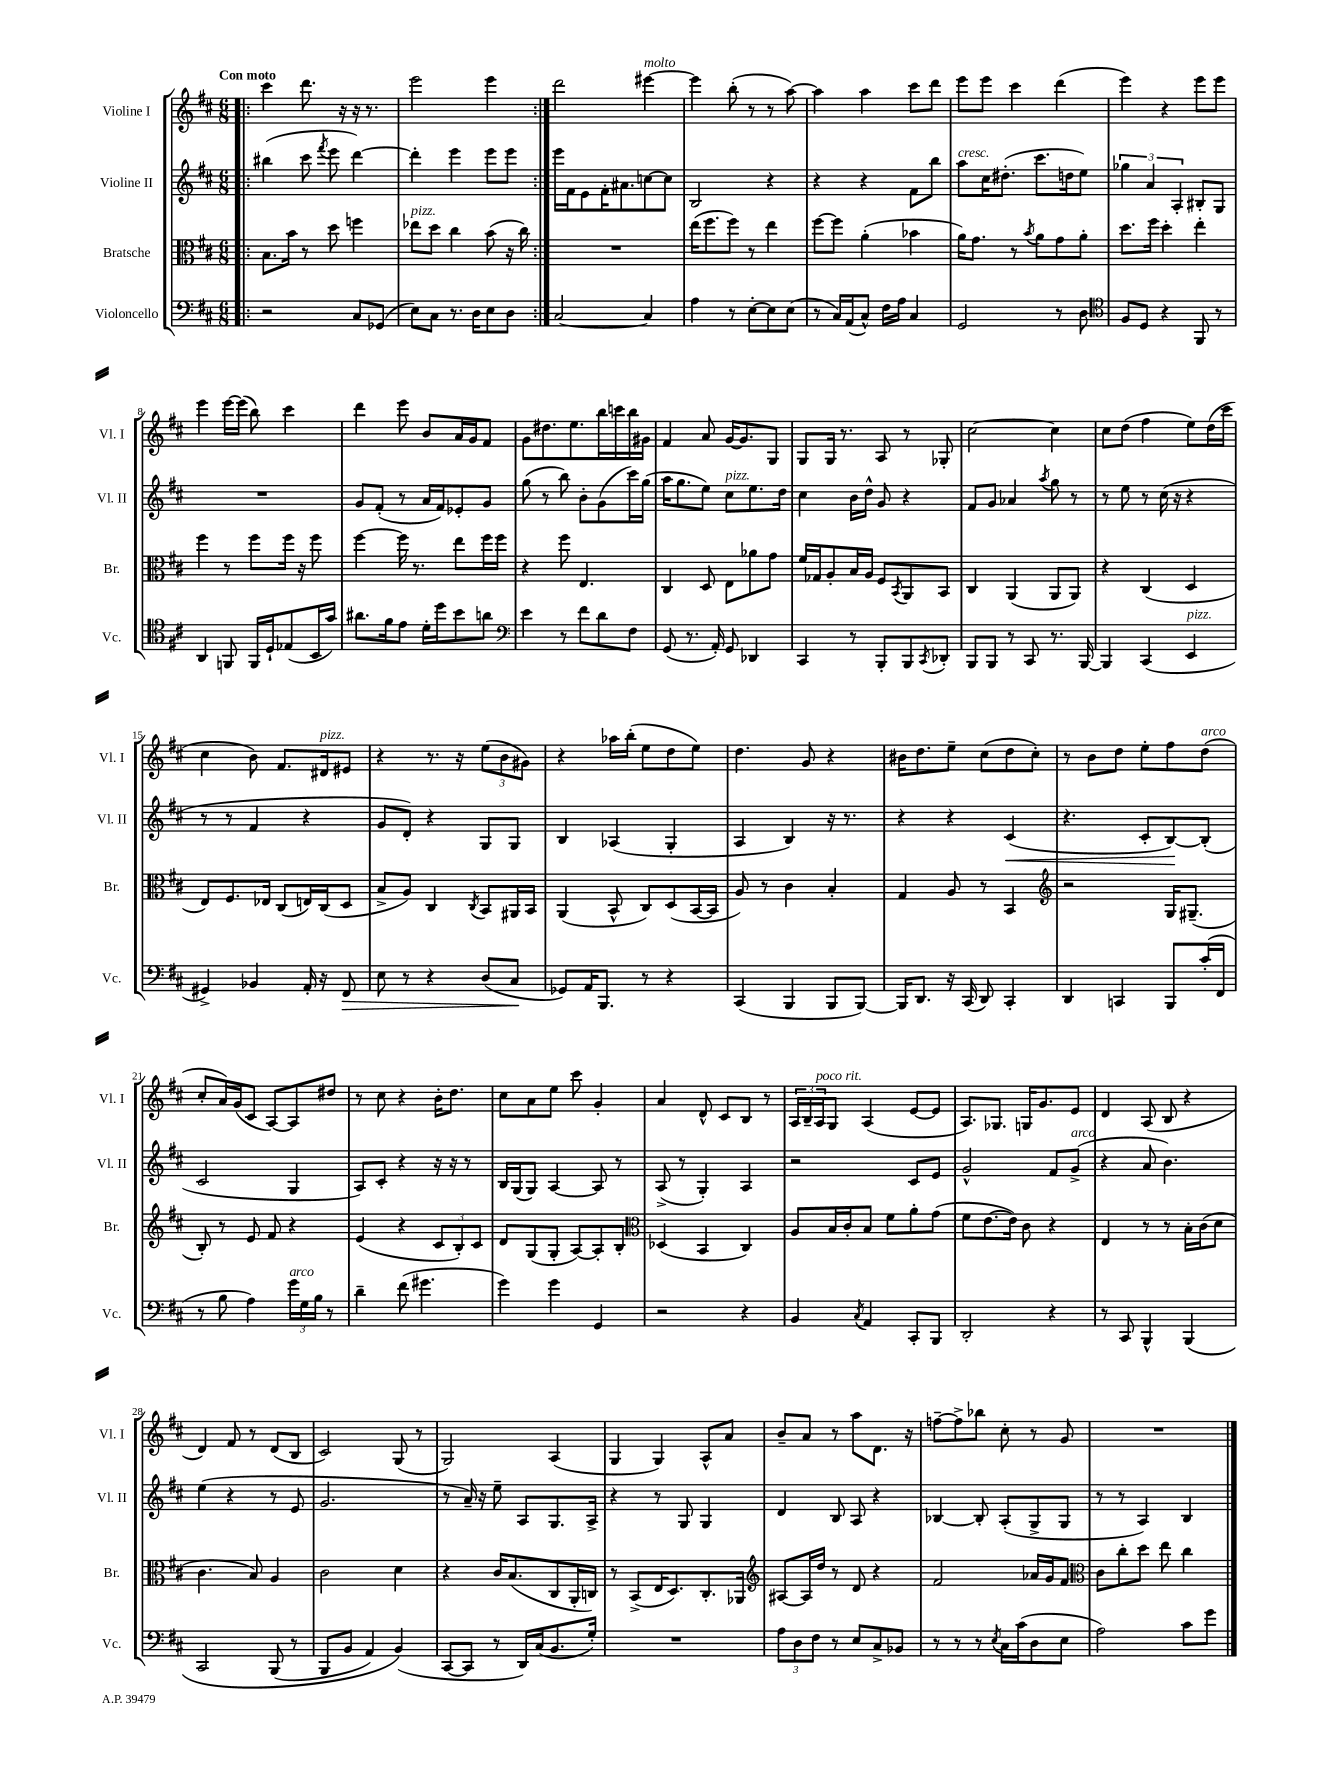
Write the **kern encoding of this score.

**kern	**kern	**kern	**kern
*staff4	*staff3	*staff2	*staff1
*clefF4	*clefC3	*clefG2	*clefG2
*k[f#c#]	*k[f#c#]	*k[f#c#]	*k[f#c#]
*M6/8	*M6/8	*M6/8	*M6/8
=!|:	=!|:	=!|:	=!|:
2r	8.B\L	(4bb#\	4ccc#\
.	16b\Jk	.	.
.	8r	8ccc#\	8.ddd\
.	.	8qfff#/	.
.	8dd\	8eee\	.
.	.	.	16r
8C#/L	4ff\	[4ddd\)	16r
.	.	.	8.r
(8GG-/J	.	.	.
=	=	=	=
8E\L)	8ee-\L	4ddd'\]	2eee\
8C#\J	8dd\J	.	.
8.r	4cc#\	4eee\	.
16D\LK	.	.	.
8E\	(8b\	8eee\L	4eee\
8D\J	16r	8eee\J	.
.	16cc#\)	.	.
=:|!	=:|!	=:|!	=:|!
[2C#/	2.r	16eee\LL	2ddd\
.	.	16f#\J	.
.	.	8e\	.
.	.	16f#'\K	.
.	.	8.a#\	.
4C#/]	.	[8cc\	[4eee#\
.	.	8cc\]J	.
=	=	=	=
4A\	(16ee\LK	2B/	4eee#\]
.	8.ff#\	.	.
8r	8ff#\J)	.	(8bb'\
[8E'\L	8r	.	8r
8E\]	4ee\	4r	8r
(8E\J	.	.	[8aa\)
=	=	=	=
8r	[8ff#\L	4r	4aa\]
16C#/LL)	8ff#\]J	.	.
(16AA/J	.	.	.
8C#^^/J)	(4a'\	4r	4aa\
16F#\LL	.	.	.
16A\JJ	.	.	.
4C#/	4b-\	8f#\L	8ccc#\L
.	.	8bb\J	8ddd\J
=	=	=	=
2GG/	16a\LK)	8aa\L	8eee\L
.	8.g\J	.	.
.	.	16cc#\K	8eee\J
.	.	(8.dd#'\J	.
.	8r	.	4ccc#\
.	8qb/	.	.
.	8a\L	8.ccc#\L	.
8r	8g\	.	(4ddd\
.	.	16dd\k	.
8D\	8a'\J	8ee\J)	.
=	=	=	=
*clefC4	*	*	*
8F#/L	8.dd\L	6gg-\	4eee\)
8D/J	.	.	.
.	.	6a/	.
.	16ff#\Jk	.	.
4r	4dd'\	.	4r
.	.	6A'/	.
8FF#/	4ee'\	8B#'/L	8eee\L
8r	.	8G/J	8eee\J
=	=	=	=
4AA/	4ff#\	2.r	4eee\
8FF/	8r	.	[16eee\LL
.	.	.	(16eee\]JJ
16FF/LL	8ff#\L	.	8bb\)
16D`/J	.	.	.
(8E-/	16ff#\Jk	.	4ccc#\
.	16r	.	.
16BB/L	8ff#\	.	.
16g/JJ)	.	.	.
=	=	=	=
8.a#\L	[4ff#\	8g/L	4ddd\
.	.	(8f#'/J	.
16f#\k	.	.	.
8e\J	16ff#\]	8r	8eee\
.	8.r	.	.
16d'\LL	.	16a/LL	8b/L
16dd\J	.	16f#/J)	.
8b\	8ee\L	8e-'/	16a/L
.	.	.	16g/J
8a\J	16ff#\L	8g/J	8f#/J
.	16ff#\JJ	.	.
=	=	=	=
*clefF4	*	*	*
4e\	4r	(8gg\	8g\L
.	.	8r	8.dd#\
8r	8ff#\	8bb\)	.
.	.	.	8.ee\
8f#\L	4.E/	8b'\L	.
8d\	.	(8g\	16bb\L
.	.	.	16ccc\
8F#\J	.	16ccc#\L)	16bb\
.	.	(16gg\JJ	16g#\JJ
=	=	=	=
(8GG/	4C#/	16aa\LK	4f#/
.	.	8.gg\	.
8.r	.	.	.
.	8D/	8ee\J)	8a/
16AA'/)	.	.	.
8GG/	8E\L	8cc#\L	[16g/LK
.	.	.	8.g/]
4DD-/	8a-\	8.ee\	.
.	8g\J	.	8G/J
.	.	16dd\Jk	.
=	=	=	=
4CC#/	16f#/LL	4cc#\	8G/L
.	16G-/J	.	.
.	8A'/	.	16G/Jk
.	.	.	8.r
8r	16B/L	16b\LL	.
.	16A/JJ	16dd^^\JJ	.
8BBB'/L	8F#/L	8g/	8A/
.	8qBB/	.	.
8BBB/	8AA/	4r	8r
8qCC#/	.	.	.
8DD-'/J	8BB/J	.	8G-'/
=	=	=	=
8BBB/L	4C#/	8f#/L	[2cc#\
8BBB/J	.	8g/J	.
8r	(4AA/	4a-/	.
8CC#/	.	.	.
.	.	8qaa/	.
8.r	8AA/L	8gg\	4cc#\]
.	8AA/J)	8r	.
[16BBB/	.	.	.
=	=	=	=
4BBB/]	4r	8r	8cc#\L
.	.	8ee\	(8dd\J
(4CC#/	(4C#/	8r	4ff#\
.	.	(16cc#\	.
.	.	16r	.
4EE/	4D/	4r	8ee\L)
.	.	.	(16dd\L
.	.	.	16ccc#\JJ
=	=	=	=
4GG#^/)	8E/L)	8r	4cc#\
.	8.F#/	8r	.
4BB-/	.	4f#/	8b\)
.	16E-/Jk	.	.
.	(8C#/L	.	8.f#/L
16AA'/	16E/L)	4r	.
16r	(16C#/J	.	16d#/k
8FF#/	8D/J	.	8e#/J
=	=	=	=
8E\	8B^/L	8g/L	4r
8r	8A/J)	8d'/J)	.
4r	4C#/	4r	8.r
.	.	.	16r
.	8qC#/	.	.
(8D/L	8BB/L	8G/L	(12ee\L
.	.	.	12b\
8C#/J	16AA#/L	8G/J	.
.	.	.	12g#\J)
.	16BB/JJ	.	.
=	=	=	=
8GG-/L)	(4AA/	4B/	4r
16AA/K	.	.	.
8.BBB/J	.	.	.
.	8BB^^/	(4A-/	16aa-\LL
.	.	.	(16bb'\JJ
8r	8C#/L)	.	8ee\L
4r	(8D/	4G'/	8dd\
.	[16BB/L	.	8ee\J)
.	16BB/]JJ	.	.
=	=	=	=
(4CC#/	8A/)	4A/	4.dd\
.	8r	.	.
4BBB/	4c#\	4B/)	.
.	.	.	8g/
8BBB/L	4B'/	16r	4r
.	.	8.r	.
[8BBB/J)	.	.	.
=	=	=	=
16BBB/]LK	4G/	4r	16b#\LK
8.DD/J	.	.	8.dd\
16r	8A/	4r	8ee~\J
(16CC#/	.	.	.
8DD/)	8r	.	(8cc#\L
4CC#'/	4BB/	(4c#/	8dd\
.	.	.	8cc#'\J)
=	=	=	=
*	*clefG2	*	*
4DD/	2r	4.r	8r
.	.	.	8b\L
4CC/	.	.	8dd\J
.	.	8c#'/L	8ee'\L
8BBB/L	16G/LK	[8B/)	8ff#\
.	(8.G#~/J	.	.
(16c#'/L	.	(8B'/]J	(8dd\J
16FF#/JJ	.	.	.
=	=	=	=
8r	8B'/)	2c#/	8cc#'/L
8B\	8r	.	16a/L)
.	.	.	(16g/J
4A\)	8e/	.	8c#/J
.	8f#/	.	[8A/L)
24g\LL	4r	4G/	8A/]
24G\	.	.	.
24B\JJ	.	.	.
8r	.	.	8dd#/J
=	=	=	=
4d~\	(4e/	8A/L)	8r
.	.	8c#'/J	8cc#\
(8f#\	4r	4r	4r
4.g#\	.	.	.
.	12c#/L	16r	16b'\LK
.	.	16r	8.dd\J
.	12B'/)	.	.
.	.	8r	.
.	12c#/J	.	.
=	=	=	=
4g\)	8d/L	16B/LL	8cc#\L
.	.	(16G/J	.
.	(8G/	8G/J)	8a\
4g\	8G'/J	[4A/	8ee\J
.	[8A/L)	.	8ccc#\
4GG/	8A'/]	8A/]	4g'/
.	8B'/J	8r	.
=	=	=	=
*	*clefC3	*	*
2r	(4D-/	(8A^/	4a/
.	.	8r	.
.	4BB/	4G'/)	8d^^/
.	.	.	8c#/L
4r	4C#/)	4A/	8B/J
.	.	.	8r
=	=	=	=
4BB/	8A/L	2r	24A/LL
.	.	.	24B~/
.	.	.	24A/J
.	16B/L	.	8G/J
.	16c#'/J	.	.
8qC#/	.	.	.
4AA/	8B/J	.	(4A/
.	8f#\L	.	.
8CC#'/L	8a'\	8c#/L	[8e/L
8BBB/J	(8g\J	8e/J	8e/]J
=	=	=	=
2DD'/	8f#\L	2g^^/	8.A/L)
.	[8.e\	.	.
.	.	.	8.G-/J
.	16e\]Jk)	.	.
.	8c#\	.	16G/LK
.	.	.	8.g/
4r	4r	8f#/L	.
.	.	(8g^/J	8e/J
=	=	=	=
8r	4E/	4r	4d/
8CC#/	.	.	.
4BBB^^/	8r	8a/	(8A/
.	8r	4.b\)	8B/
&(4BBB/	16B'\LL	.	4r
.	(16c#\J	.	.
.	8d\J	.	.
=	=	=	=
2CC#/	4.c#\	(4ee\	4d/)
.	.	4r	8f#/
.	8B/)	.	8r
(8BBB/	4A/	8r	(8d/L
8r	.	8e/	8B/J
=	=	=	=
8BBB/L	2c#\	2.g/	2c#/)
8BB/J	.	.	.
4AA/)	.	.	.
(4BB/&)	4d\	.	(8G/
.	.	.	8r
=	=	=	=
[8CC#/L	4r	8r	2G/)
8CC#/]J	.	16a~/)	.
.	.	16r	.
8r	16c#/LK	8ee~\	.
.	(8.B/	.	.
16DD/LL)	.	8A/L	.
(16C#/J	.	.	.
8.BB/	8C#/	8.G/	(4A/
.	16AA'/L	.	.
16G'/Jk)	16C/JJ)	16A^/Jk	.
=	=	=	=
2.r	8r	4r	4G/
.	(8BB^/L	.	.
.	16E/K	8r	4G/)
.	8.D/)	.	.
.	.	8G/	.
.	8.C#'/	4G/	8A^^/L
.	.	.	8a/J
.	16AA-/Jk	.	.
=	=	=	=
*	*clefG2	*	*
12A\L	[8A#/L	4d/	8b~/L
12D\	.	.	.
.	16A#/]L	.	8a/J
12F#\J	.	.	.
.	16dd/JJ	.	.
8r	8r	8B/	8r
8E/L	8d/	8A/	8aa\L
8C#^/	4r	4r	8.d\J
8BB-/J	.	.	.
.	.	.	16r
=	=	=	=
8r	2f#/	[4B-/	[8ff~\L
8r	.	.	8ff^\]
8r	.	8B-'/]	8bb-\J
8qE/	.	.	.
16C#\LL	.	(8A'/L	8cc#'\
(16c#\J	.	.	.
8D\	16a-/LL	8G^/	8r
.	16g/J	.	.
8E\J	8f#/J	8G/J	8g/
=	=	=	=
*	*clefC3	*	*
2A\)	8c#\L	8r	2.r
.	8cc#'\	8r	.
.	8dd\J	4A/)	.
.	8ee\	.	.
8c#\L	4cc#\	4B/	.
8g\J	.	.	.
==	==	==	==
*-	*-	*-	*-
